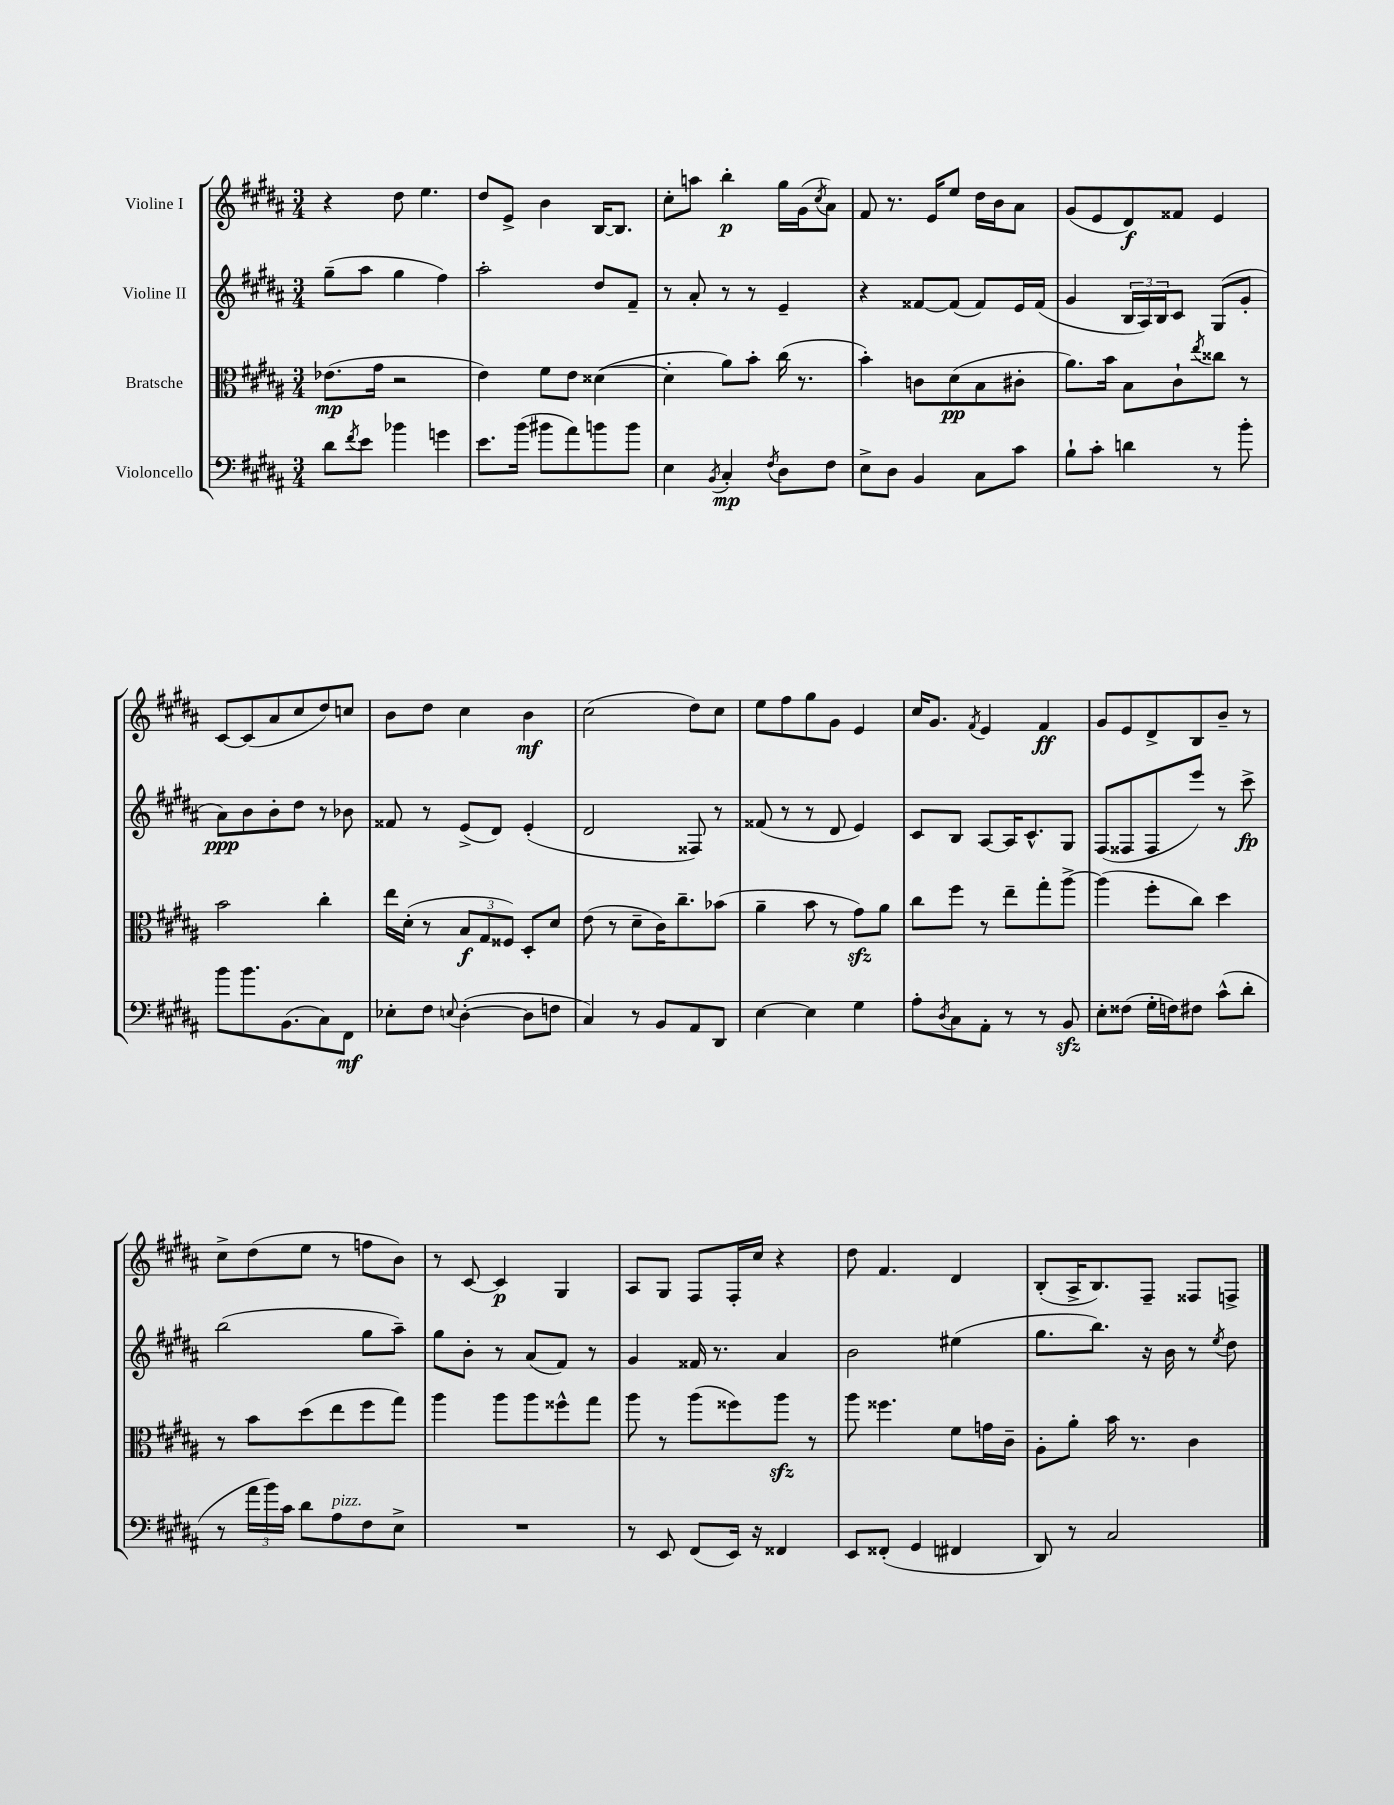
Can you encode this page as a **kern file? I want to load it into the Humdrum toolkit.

**kern	**dynam	**kern	**dynam	**kern	**dynam	**kern	**dynam
*part4	*part4	*part3	*part3	*part2	*part2	*part1	*part1
*staff4	*staff4	*staff3	*staff3	*staff2	*staff2	*staff1	*staff1
*I"Violoncello	*	*I"Bratsche	*	*I"Violine II	*	*I"Violine I	*
*clefF4	*	*clefC3	*	*clefG2	*	*clefG2	*
*k[f#c#g#d#a#]	*	*k[f#c#g#d#a#]	*	*k[f#c#g#d#a#]	*	*k[f#c#g#d#a#]	*
*M3/4	*	*M3/4	*	*M3/4	*	*M3/4	*
=2	=2	=2	=2	=2	=2	=2	=2
8d#\L	.	(8.e-X\L	mp	(8gg#~\L	.	4r	.
8qf#/	.	.	.	.	.	.	.
8e\J	.	.	.	8aa#\J	.	.	.
.	.	16g#\Jk	.	.	.	.	.
4b-X\	.	2r	.	4gg#\	.	8dd#\	.
.	.	.	.	.	.	4.ee\	.
4gn\	.	.	.	4ff#\)	.	.	.
=3	=3	=3	=3	=3	=3	=3	=3
8.e\L	.	4e\)	.	2aa#'\	.	8dd#/L	.
.	.	.	.	.	.	8e^/J	.
(16b\Jk	.	.	.	.	.	.	.
8b#X\L	.	8f#\L	.	.	.	4b\	.
8a#\)	.	8e\J	.	.	.	.	.
8bn\	.	([4d##X\	.	8dd#/L	.	[16B/KL	.
.	.	.	.	.	.	8.B/J]	.
8b\J	.	.	.	8f#~/J	.	.	.
=4	=4	=4	=4	=4	=4	=4	=4
4E\	.	4d##'\]	.	8r	.	8cc#'\L	.
.	.	.	.	8a#'/	.	8aan\J	.
8qBB/	.	.	.	.	.	.	.
4C#'/	mp	8a#\L)	.	8r	.	4bb'\	p
.	.	8b'\J	.	8r	.	.	.
8qF#/	.	.	.	.	.	.	.
8D#\L	.	(16cc#\	.	4e~/	.	16gg#\LL	.
.	.	8.r	.	.	.	(16g#\J	.
.	.	.	.	.	.	8qcc#/	.
8F#\J	.	.	.	.	.	8a#\J)	.
=5	=5	=5	=5	=5	=5	=5	=5
8E^\L	.	4b'\)	.	4r	.	8f#/	.
8D#\J	.	.	.	.	.	8.r	.
4BB/	.	8cn\L	.	[8f##X/L	.	.	.
.	.	.	.	.	.	16e/KL	.
.	.	(8d#\	pp	(8f##/J]	.	8ee/J	.
8C#\L	.	8B\	.	8f##/L)	.	16dd#\LL	.
.	.	.	.	.	.	16b\J	.
8c#\J	.	8c#X'\J	.	16e/L	.	8a#\J	.
.	.	.	.	(16f##/JJ	.	.	.
=6	=6	=6	=6	=6	=6	=6	=6
8B`\L	.	8.a#\L)	.	4g#/	.	(8g#/L	.
8c#'\J	.	.	.	.	.	8e/	.
.	.	16b\Jk	.	.	.	.	.
4dn\	.	8B\L	.	24B/LL	.	8d#/)	f
.	.	.	.	24A#/)	.	.	.
.	.	.	.	24B/J	.	.	.
.	.	8c#`\	.	8c#/J	.	8f##X/J	.
.	.	8qee/	.	.	.	.	.
8r	.	8cc##X\J	.	(8G#/L	.	4e/	.
8b'\	.	8r	.	8g#'/J	.	.	.
!!LO:LB:g=z
=7	=7	=7	=7	=7	=7	=7	=7
8b\L	.	2b\	.	8a#\L)	ppp	[8c#/L	.
8.b\	.	.	.	8b\	.	(8c#/]	.
.	.	.	.	8b'\	.	8a#/	.
(8.BB\	.	.	.	.	.	.	.
.	.	.	.	8dd#\J	.	8cc#/	.
8C#\)	.	4cc#'\	.	8r	.	8dd#/)	.
8FF#\J	mf	.	.	8b-X\	.	8ccn/J	.
=8	=8	=8	=8	=8	=8	=8	=8
8E-X'\L	.	16ee\LL	.	8f##X/	.	8b\L	.
.	.	(16d#'\JJ	.	.	.	.	.
8F#\J	.	8r	.	8r	.	8dd#\J	.
8qqEn/	.	.	.	.	.	.	.
([4D#'\	.	12B/L	f	(8e^/L	.	4cc#\	.
.	.	12G#/	.	.	.	.	.
.	.	.	.	8d#/J)	.	.	.
.	.	12F##X/J)	.	.	.	.	.
8D#\L]	.	8D#'/L	.	(4e'/	.	4b\	mf
8Fn\J	.	8d#/J	.	.	.	.	.
=9	=9	=9	=9	=9	=9	=9	=9
4C#/)	.	(8e\	.	2d#/	.	(2cc#\	.
.	.	8r	.	.	.	.	.
8r	.	8d#~\L	.	.	.	.	.
8BB/L	.	16c#\K)	.	.	.	.	.
.	.	8.cc#~\	.	.	.	.	.
8AA#/	.	.	.	8F##X/)	.	8dd#\L)	.
8DD#/J	.	(8b-X\J	.	8r	.	8cc#\J	.
=10	=10	=10	=10	=10	=10	=10	=10
[4E\	.	4a#~\	.	(8f##X/	.	8ee\L	.
.	.	.	.	8r	.	8ff#\	.
4E\]	.	8b\	.	8r	.	8gg#\	.
.	.	8r	.	8d#/	.	8g#\J	.
4G#\	.	8g#zz\L)	.	4e/)	.	4e/	.
.	.	8a#\J	.	.	.	.	.
=11	=11	=11	=11	=11	=11	=11	=11
8A#'\L	.	8cc#\L	.	8c#/L	.	16cc#/KL	.
.	.	.	.	.	.	8.g#/J	.
8qD#/	.	.	.	.	.	.	.
8C#\	.	8ff#\J	.	8B/J	.	.	.
.	.	.	.	.	.	8qf#/	.
8AA#'\J	.	8r	.	[8A#/L	.	4e/	.
8r	.	8ee~\L	.	16A#/K]	.	.	.
.	.	.	.	8.c#^^/	.	.	.
8r	.	8gg#'\	.	.	.	4f#/	ff
8BBzz/	.	[8aa#^\J	.	8G#/J	.	.	.
=12	=12	=12	=12	=12	=12	=12	=12
8E'\L	.	(4aa#\]	.	(8F#/L	.	8g#/L	.
(8F##X\J	.	.	.	8F##X/	.	8e/	.
16G#'\LL	.	8ff#'\L	.	8F##/	.	8d#^/	.
16Fn\J)	.	.	.	.	.	.	.
8F#X\J	.	8cc#\J)	.	8eee/J)	.	8B/	.
(8c#^^\L	.	4dd#\	.	8r	.	8b~/J	.
8d#'\J	.	.	.	8ccc#^\	fp	8r	.
!!LO:LB:g=z
=13	=13	=13	=13	=13	=13	=13	=13
8r	.	8r	.	(2bb\	.	8cc#^\L	.
24a#\LL	.	8b\L	.	.	.	(8dd#\	.
24b\)	.	.	.	.	.	.	.
24c#\JJ	.	.	.	.	.	.	.
8d#\L	.	(8dd#\	.	.	.	8ee\J	.
!LO:TX:a:i:t=pizz.	!	!	!	!	!	!	!
8A#\	.	8ee\	.	.	.	8r	.
8F#\	.	8ff#\	.	8gg#\L	.	8ffn\L	.
8E^\J	.	8gg#\J)	.	8aa#~\J)	.	8b\J)	.
=14	=14	=14	=14	=14	=14	=14	=14
2.r	.	4aa#\	.	8gg#\L	.	8r	.
.	.	.	.	8b'\J	.	[8c#/	.
.	.	8aa#\L	.	8r	.	4c#/]	p
.	.	8aa#\	.	(8a#/L	.	.	.
.	.	8ff##X^^\	.	8f#/J)	.	4G#/	.
.	.	8gg#\J	.	8r	.	.	.
=15	=15	=15	=15	=15	=15	=15	=15
8r	.	8aa#\	.	4g#/	.	8A#/L	.
8EE/	.	8r	.	.	.	8G#/J	.
(8FF#/L	.	(8aa#\L	.	16f##X/	.	8F#/L	.
.	.	.	.	8.r	.	.	.
16EE/Jk)	.	8ff##X\)	.	.	.	16F#'/L	.
16r	.	.	.	.	.	16cc#/JJ	.
4FF##X/	.	8aa#zz\J	.	4a#/	.	4r	.
.	.	8r	.	.	.	.	.
=16	=16	=16	=16	=16	=16	=16	=16
8EE/L	.	8aa#\	.	2b\	.	8dd#\	.
(8FF##X'/J	.	4.ff##X\	.	.	.	4.f#/	.
4GG#/	.	.	.	.	.	.	.
4FF#X/	.	8f#\L	.	(4ee#X\	.	4d#/	.
.	.	16gn\L	.	.	.	.	.
.	.	16c#~\JJ	.	.	.	.	.
=17	=17	=17	=17	=17	=17	=17	=17
8DD#/)	.	8A#'\L	.	8.gg#\L	.	(8B'/L	.
8r	.	8a#'\J	.	.	.	16A#^/K	.
.	.	.	.	8.bb\J)	.	8.B/)	.
2C#/	.	16b\	.	.	.	.	.
.	.	8.r	.	.	.	.	.
.	.	.	.	16r	.	8F#~/J	.
.	.	.	.	16b\	.	.	.
.	.	4c#\	.	8r	.	8F##X/L	.
.	.	.	.	8qee/	.	.	.
.	.	.	.	8dd#\	.	8Fn^/J	.
==	==	==	==	==	==	==	==
*-	*-	*-	*-	*-	*-	*-	*-
